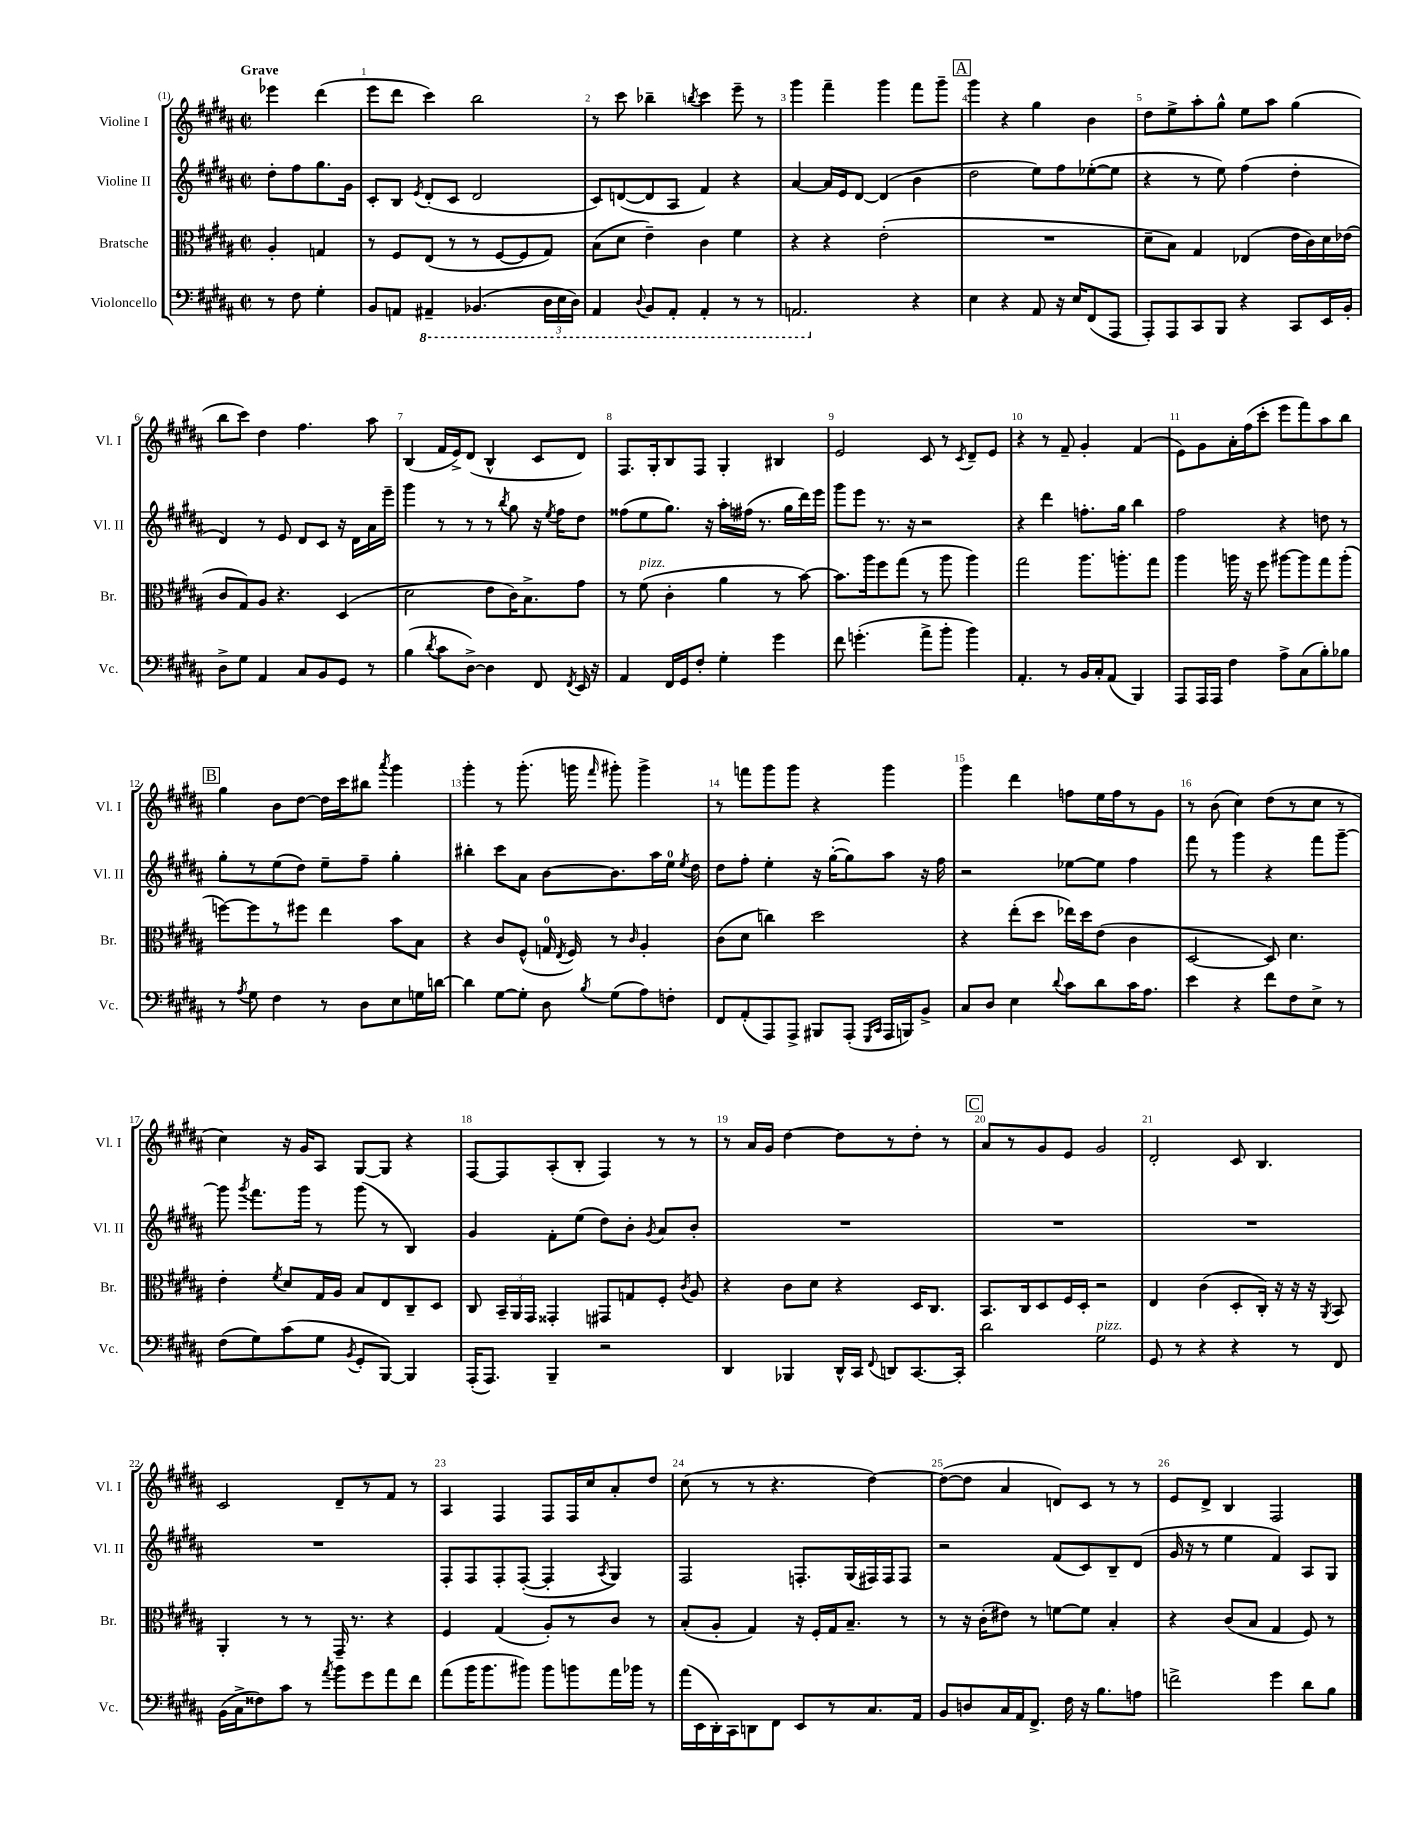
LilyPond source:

<<
\new StaffGroup <<
\new Staff = "s0" \with { instrumentName = "Violine I" shortInstrumentName = "Vl. I" } {
    \clef treble \key b \major \defaultTimeSignature \time 2/2 \partial 2 \tempo "Grave"
    \autoBeamOff ees'''4 dis'''4( |
    e'''8[ dis'''8] cis'''4) b''2 |
    r8 cis'''8 bes''4-- \acciaccatura { b''8 } cis'''4 e'''8-- r8 |
    gis'''4 fis'''4-- gis'''4 fis'''8[ gis'''8]-- |
    \mark \markup { \box "A" } gis'''4 r4 gis''4 b'4 |
    dis''8[ e''8-> ais''8-. gis''8]-^ e''8[ ais''8] gis''4( |
    b''8[ cis'''8]) dis''4 fis''4. ais''8 |
    b4( fis'16[ e'16->) dis'8]( b4-^ cis'8[ dis'8]) |
    fis8.[ gis16-. b8 fis8] gis4-. bis4 |
    e'2 cis'8 r8 \acciaccatura { cis'8 } dis'8[-- e'8] |
    r4 r8 fis'8-- gis'4-. fis'4( |
    e'8[) gis'8 ais'16-. fis''16( cis'''8]-. e'''8[ fis'''8) ais''8 b''8] |
    \mark \markup { \box "B" } gis''4 b'8[ dis''8]~ dis''16[ cis'''16 bis''8] \acciaccatura { ais'''8 } gis'''4 |
    gis'''4-. r8 gis'''8.-.( g'''16 \grace { fis'''16 } gis'''8-.) gis'''4-> |
    r8 f'''8[ gis'''8 gis'''8] r4 gis'''4 |
    gis'''4 dis'''4 f''8[ e''16 f''16 r8 gis'8] |
    r8 b'8( cis''4) dis''8[( r8 cis''8] r8 |
    cis''4) r16 gis'16[ ais8] gis8[~ gis8] r4 |
    fis8[~ fis8 ais8-.( b8]-. fis4) r8 r8 |
    r8 ais'16[ gis'16] dis''4~ dis''8[ r8 dis''8]-. r8 |
    \mark \markup { \box "C" } ais'8[ r8 gis'8 e'8] gis'2 |
    dis'2-. cis'8 b4. |
    cis'2 dis'8[-- r8 fis'8] r8 |
    ais4 fis4 fis8[ fis16 cis''16 ais'8-. dis''8] |
    cis''8( r8 r8 r4. dis''4~) |
    dis''8[~( dis''8] ais'4 d'8[) cis'8] r8 r8 |
    e'8[ dis'8]-> b4 fis2 \bar "|." |
}
\new Staff = "s1" \with { instrumentName = "Violine II" shortInstrumentName = "Vl. II" } {
    \clef treble \key b \major \defaultTimeSignature \time 2/2 \partial 2
    \autoBeamOff dis''8[-. fis''8 gis''8. gis'16] |
    cis'8[-. b8] \acciaccatura { e'8 } dis'8[-.( cis'8] dis'2 |
    cis'8[) d'8~( d'8 ais8] fis'4) r4 |
    ais'4~ ais'16[ e'16 dis'8]~ dis'4( b'4 |
    \mark \markup { \box "A" } dis''2 e''8[) fis''8 ees''8~-.( ees''8] |
    r4 r8 e''8) fis''4( dis''4-. |
    dis'4) r8 e'8 dis'8[ cis'8] r16 dis'16[ ais'16 e'''16]-- |
    gis'''4 r8 r8 r8 \acciaccatura { b''8 } gis''8 r16 \acciaccatura { e''8 } fis''16[ dis''8] |
    fisis''8[( e''8 gis''8.]) r16 ais''16[-. fis''16]( r8. gis''16[ dis'''16) e'''16] |
    gis'''8[ e'''8] r8. r16 r2 |
    r4 dis'''4 f''8.[-. gis''16] b''4 |
    fis''2 r4 d''8 r8 |
    \mark \markup { \box "B" } gis''8[-. r8 e''8( dis''8]) e''8[-- fis''8]-- gis''4-. |
    bis''4-. cis'''8[ ais'8] b'8[~ b'8. ais''16 e''16]-0 \acciaccatura { e''8 } dis''16 |
    dis''8[ fis''8]-. e''4-. r16 gis''16[~-.( gis''8) ais''8] r16 fis''16 |
    r2 ees''8[~ ees''8] fis''4 |
    fis'''8 r8 gis'''4 r4 fis'''8[ gis'''8]~-- |
    gis'''8 \acciaccatura { gis'''8 } fis'''8.[ gis'''16] r8 gis'''8( r8 b4) |
    gis'4 fis'8[-. e''8]( dis''8[) b'8]-. \acciaccatura { gis'8 } ais'8[ b'8]-. |
    R1 |
    \mark \markup { \box "C" } R1 |
    R1 |
    R1 |
    fis8[-. fis8 fis8-. fis8]~-.( fis4-. \acciaccatura { ais8 } gis4) |
    fis2 f8.[-. gis16( fis16) fis16 fis8] |
    r2 fis'8[( cis'8) b8-- dis'8]( |
    gis'16 r16 r8 e''4 fis'4) ais8[ gis8] \bar "|." |
}
\new Staff = "s2" \with { instrumentName = "Bratsche" shortInstrumentName = "Br." } {
    \clef alto \key b \major \defaultTimeSignature \time 2/2 \partial 2
    \autoBeamOff ais4-. g4 |
    r8 fis8[ e8]( r8 r8 fis8[~ fis8 gis8]) |
    b8[( dis'8] e'4--) cis'4 fis'4 |
    r4 r4 e'2-.( |
    \mark \markup { \box "A" } R1 |
    dis'8[-- b8]) gis4 ees4( e'16[ cis'16) dis'16 ees'16]( |
    cis'8[ gis8) ais8] r4. dis4( |
    dis'2 e'8[ cis'16) b8.-> gis'8] |
    r8 fis'8^\markup { \italic "pizz." }( cis'4-. ais'4 r8 b'8~) |
    b'8.[ ais''16 fis''8 gis''8]( r8 ais''8 ais''4) |
    gis''2 ais''8.[ a''8.-. gis''8] |
    ais''4 a''16 r16 fis''8 ais''8[~ ais''8 gis''8 ais''8]-.( |
    \mark \markup { \box "B" } f''8[~) f''8 r8 fis''8] e''4 b'8[ b8] |
    r4 cis'8[ fis8]-^( g16-0 \acciaccatura { e8 } fis16) r8 \grace { cis'16 } ais4-. |
    cis'8[( dis'8] c''4) dis''2 |
    r4 e''8[-.( dis''8] ees''16[) dis''16 e'8]( cis'4 |
    dis2~ dis8) dis'4. |
    e'4-. \acciaccatura { fis'8 } dis'8[ gis16 ais16] b8[ e8 cis8-- dis8] |
    cis8 \tuplet 3/2 { b,16[-- ais,16 gis,16] } gisis,4-. gis,8[ g8 fis8]-. \acciaccatura { cis'8 } ais8 |
    r4 cis'8[ dis'8] r4 dis16[ cis8.] |
    \mark \markup { \box "C" } b,8.[ cis16 dis8 fis16 dis16]-. r2 |
    e4 cis'4( dis8[-. cis16]-.) r16 r16 r16 \acciaccatura { ais,8 } b,8 |
    ais,4-. r8 r8 gis,16-- r8. r4 |
    fis4 gis4( ais8[-.) r8 cis'8] r8 |
    b8[-.( ais8]-. gis4) r16 fis16[-. gis16 b8.]-- r8 |
    r8 r16 cis'16[-.( eis'8]) r8 f'8[~ f'8] b4-. |
    r4 cis'8[( b8] gis4 fis8) r8 \bar "|." |
}
\new Staff = "s3" \with { instrumentName = "Violoncello" shortInstrumentName = "Vc." } {
    \clef bass \key b \major \defaultTimeSignature \time 2/2 \partial 2
    \autoBeamOff r8 fis8 gis4-. |
    b,8[ a,8] \ottava #-1 ais,,!4-- bes,,4.( \tuplet 3/2 { dis,16[ e,16 dis,16]) } |
    ais,,4 \appoggiatura { dis,8 } b,,8[ ais,,8]-. ais,,4-. r8 r8 |
    a,,2. \ottava #0 r4 |
    \mark \markup { \box "A" } e4 r4 ais,8 r16 e16[ fis,8( ais,,8] |
    ais,,8[-.) ais,,8 cis,8 b,,8] r4 cis,8[ e,16 b,16]-. |
    dis8[-> gis8] ais,4 cis8[ b,8 gis,8] r8 |
    b4( \acciaccatura { dis'8 } cis'8[ dis8]~->) dis4 fis,8 \acciaccatura { fis,8 } e,16 r16 |
    ais,4 fis,16[ gis,16 fis8]-. gis4-. gis'4 |
    fis'8 g'4.-.( ais'8[-> b'8]-. b'4) |
    ais,4.-. r8 b,16[ cis16-. ais,8]( b,,4) |
    ais,,8[ ais,,16 ais,,16] fis4 ais8[-> cis8( b8-.) bes8] |
    \mark \markup { \box "B" } r8 \acciaccatura { ais8 } gis8 fis4 r8 dis8[ e8 g16 d'16]~ |
    d'4 gis8[~ gis8]-. dis8 \acciaccatura { b8 } gis8[( ais8) f8]-. |
    fis,8[ ais,8-.( ais,,8) ais,,8]-> bis,,8[ ais,,8]-.( \grace { gis,,16[ cis,16] } ais,,16[ b,,16) b,8]-> |
    cis8[ dis8] e4 \appoggiatura { dis'8 } cis'8[ dis'8 cis'16 ais8.] |
    e'4 r4 fis'8[ fis8 e8]-> r8 |
    fis8[( gis8) cis'8( gis8] \acciaccatura { b,8 } gis,8[-. b,,8]~) b,,4 |
    ais,,16[-.( ais,,8.]) b,,4-- r2 |
    dis,4 bes,,4 dis,16[-^ cis,16] \appoggiatura { fis,8 } d,8[ cis,8.~ cis,16]-. |
    \mark \markup { \box "C" } dis'2 gis2^\markup { \italic "pizz." } |
    gis,8 r8 r4 r4 r8 fis,8 |
    b,16[( cis16-> fisis8) cis'8] r8 \acciaccatura { ais'8 } b'8[ gis'8 ais'8 fis'8] |
    ais'8[( b'16 b'8. bis'8]) bis'8[ b'8 ais'16 bes'16] r8 |
    ais'16[( e,16 dis,16-.) cis,16 d,8 fis,8] e,8[ r8 cis8. ais,16] |
    b,8[ d8 cis16 ais,16 fis,8.]-> fis16 r16 b8.[ a8] |
    f'2-> gis'4 dis'8[ b8] \bar "|." |
}
>>
>>
\layout { \context { \Score \override BarNumber.break-visibility = ##(#f #t #t) barNumberVisibility = #all-bar-numbers-visible } }
